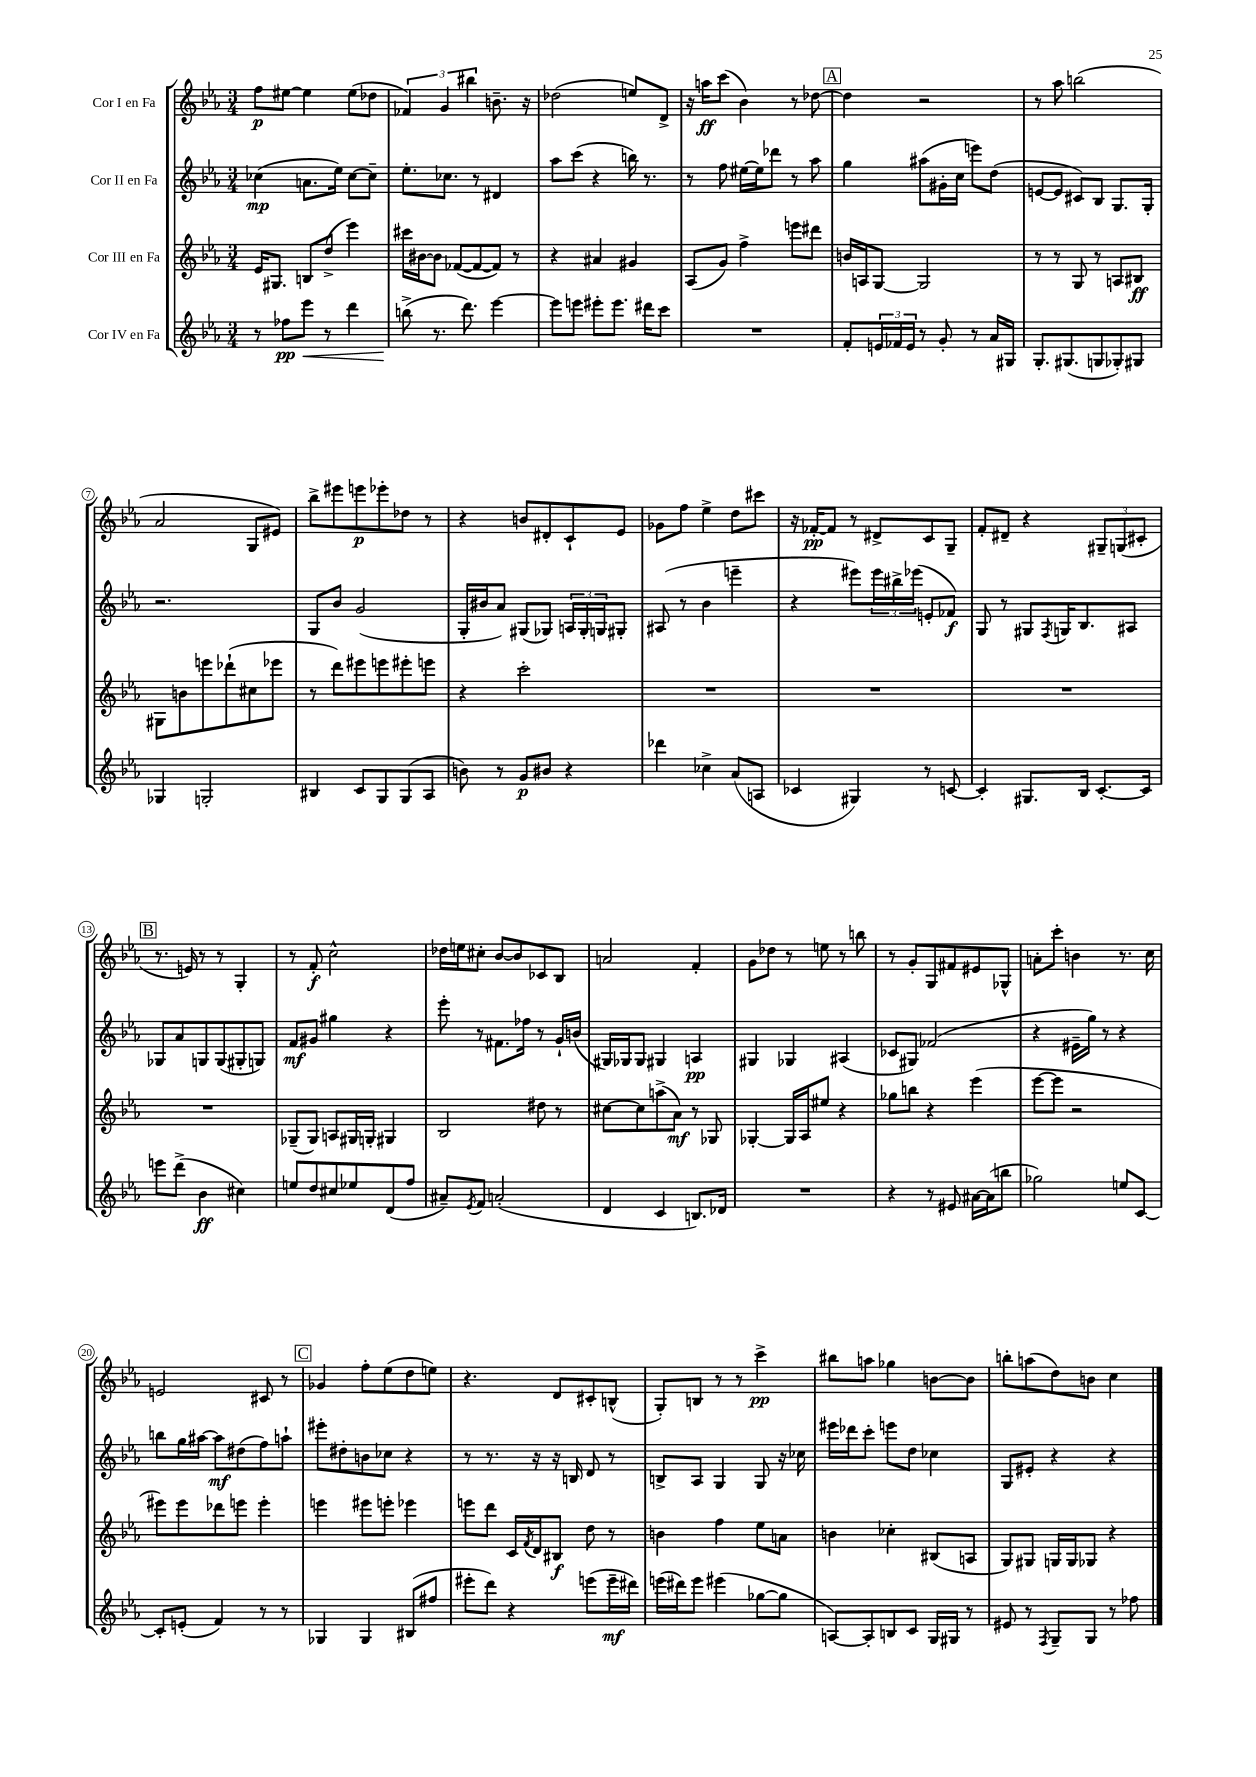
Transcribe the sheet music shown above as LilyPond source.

<<
\new StaffGroup <<
\new Staff = "s0" \with { instrumentName = "Cor I en Fa" } {
    \clef treble \key ees \major \numericTimeSignature \time 3/4
    f''8\p eis''8~ eis''4 eis''8( des''8 |
    \tuplet 3/2 { fes'4) g'4 bis''4 } b'8.-- r16 |
    des''2( e''8) d'8-> |
    r16 a''16\ff c'''8( bes'4) r8 des''8~ |
    \mark \markup { \box "A" } des''4 r2 |
    r8 aes''8 b''2( |
    aes'2 g8 eis'8) |
    bes''8-> eis'''8 e'''8\p ees'''8-. des''8 r8 |
    r4 b'8 dis'8-. c'8-! ees'8 |
    ges'8 f''8 ees''4-> d''8 cis'''8 |
    r16 fes'16~-.\pp fes'8 r8 dis'8-> c'8 g8-- |
    f'8-. dis'8-- r4 \tuplet 3/2 { gis8-- g8( cis'8-. } |
    \mark \markup { \box "B" } r8. e'16) r8 r8 g4-. |
    r8 f'8-.\f c''2-^ |
    des''16 e''16 cis''8-. bes'8~ bes'8 ces'8 bes8 |
    a'2 f'4-. |
    g'8 des''8 r8 e''8 r8 b''8 |
    r8 g'8-. g8 fis'8 eis'8 ges8-^ |
    a'8-. c'''8-. b'4 r8. c''16 |
    e'2 cis'8 r8 |
    \mark \markup { \box "C" } ges'4 f''8-. ees''8( d''8 e''8) |
    r4. d'8 cis'8-. b8-^( |
    g8-.) b8 r8 r8 c'''4->\pp |
    bis''8 a''8 ges''4 b'8~ b'8 |
    b''8-. a''8( d''8) b'8 c''4 \bar "|." |
}
\new Staff = "s1" \with { instrumentName = "Cor II en Fa" } {
    \clef treble \key ees \major \numericTimeSignature \time 3/4
    ces''4\mp( a'8. ees''16) ces''8~ ces''8-- |
    ees''8.-. ces''8. r8 dis'4 |
    aes''8 c'''8( r4 b''16) r8. |
    r8 f''8 eis''16~ eis''16 des'''8 r8 aes''8 |
    \mark \markup { \box "A" } g''4 ais''8( gis'16-. c''16 e'''8) d''8( |
    e'8~ e'8 cis'8) bes8 g8. g16-. |
    r2. |
    g8 bes'8 g'2( |
    g16-. bis'16 aes'8) gis8( ges8) \tuplet 3/2 { a16 ges16-. g16 } gis8-. |
    ais8( r8 bes'4 e'''4-- |
    r4 eis'''8) \tuplet 3/2 { eis'''16 bis''16-> ees'''16( } e'8-. fes'8\f) |
    g8 r8 gis8 \acciaccatura { f8 } g16 bes8. ais8 |
    \mark \markup { \box "B" } ges8 aes'8 g8 g8( gis8-. g8) |
    f'8\mf gis'8 gis''4 r4 |
    ees'''8-. r8 fis'8. fes''16 r8 g'16-! b'16( |
    gis16) ges16 ges8 gis4 a4\pp |
    gis4 ges4 ais4( |
    ces'8 gis8) fes'2( |
    r4 eis'16-- g''16) r8 r4 |
    b''8 g''16 ais''16~ ais''8\mf dis''8( f''8) a''8-! |
    \mark \markup { \box "C" } eis'''8-. dis''8-. b'8 ces''8 r4 |
    r8 r8. r16 r16 b16 d'8 r8 |
    b8-> aes8 g4 g8 r16 ces''16 |
    eis'''16 des'''16 c'''8-. e'''8 d''8 ces''4 |
    g8 eis'8-. r4 r4 \bar "|." |
}
\new Staff = "s2" \with { instrumentName = "Cor III en Fa" } {
    \clef treble \key ees \major \numericTimeSignature \time 3/4
    ees'16 gis8. b8 d''8->( ees'''4) |
    cis'''16 bis'16~ bis'8 fes'8~( fes'8~ fes'8) r8 |
    r4 ais'4 gis'4 |
    aes8( g'8) f''4-> e'''8 dis'''8 |
    \mark \markup { \box "A" } b'16 a16 g8~ g2 |
    r8 r8 g8 r8 a8 bis8\ff |
    gis8 b'8 e'''8 des'''8-!( cis''8 ees'''8 |
    r8 d'''8) eis'''8 e'''8 eis'''8-. e'''8 |
    r4 c'''2-. |
    R2. |
    R2. |
    R2. |
    \mark \markup { \box "B" } R2. |
    ges8--( ges8) a8 gis16 g16-. gis4 |
    bes2 dis''8 r8 |
    cis''8~ cis''8 a''8->( aes'8\mf) r8 ges8 |
    ges4~-. ges16 aes16 eis''8 r4 |
    ges''8 b''8 r4 ees'''4( |
    ees'''8~ ees'''8 r2 |
    eis'''8) eis'''8 des'''8 e'''8 e'''4-. |
    \mark \markup { \box "C" } e'''4 eis'''8 e'''8-. ees'''4 |
    e'''8 d'''8 c'16 \acciaccatura { f'8 } d'16 bis8\f d''8 r8 |
    b'4 f''4 ees''8 a'8 |
    b'4 ces''4-. bis8( a8 |
    g8) gis8 g16 g16 ges8 r4 \bar "|." |
}
\new Staff = "s3" \with { instrumentName = "Cor IV en Fa" } {
    \clef treble \key ees \major \numericTimeSignature \time 3/4
    r8 fes''8\pp ees'''8\< r8 d'''4 |
    b''8->\!( r8. d'''8.) ees'''4~ |
    ees'''8 e'''8 eis'''8-. eis'''8. dis'''16 c'''8 |
    R2. |
    \mark \markup { \box "A" } f'8-. \tuplet 3/2 { e'16 fes'16 e'16 } r8 g'8-. r8 aes'16 gis16 |
    g8.-. gis8.( g8 ges8-.) gis8 |
    ges4 g2-. |
    bis4 c'8 g8 g8( aes8 |
    b'8) r8 g'8\p bis'8 r4 |
    des'''4 ces''4-> aes'8( a8 |
    ces'4 gis4) r8 c'8~ |
    c'4-. gis8. bes16 c'8.~-. c'16 |
    \mark \markup { \box "B" } e'''8 d'''8->( bes'4\ff cis''4) |
    e''8 d''8 cis''8 ees''8 d'8( f''8 |
    ais'8--) \acciaccatura { ees'8 } f'8 a'2-.( |
    d'4 c'4 b8.) des'16 |
    R2. |
    r4 r8 eis'8 ais'16~ ais'16( b''8 |
    ges''2) e''8 c'8~ |
    c'8-. e'8-.( f'4) r8 r8 |
    \mark \markup { \box "C" } ges4 ges4 bis8( fis''8 |
    eis'''8-. d'''8) r4 e'''8( e'''16--\mf dis'''16) |
    e'''16( dis'''16) e'''8 eis'''4( ges''8~ ges''8 |
    a8~) a8-. b8 c'8 g16 gis16 r8 |
    eis'8 r8 \acciaccatura { f8 } g8-- g8 r8 fes''8 \bar "|." |
}
>>
>>
\layout { \context { \Score \override BarNumber.stencil = #(make-stencil-circler 0.1 0.3 ly:text-interface::print) } }
